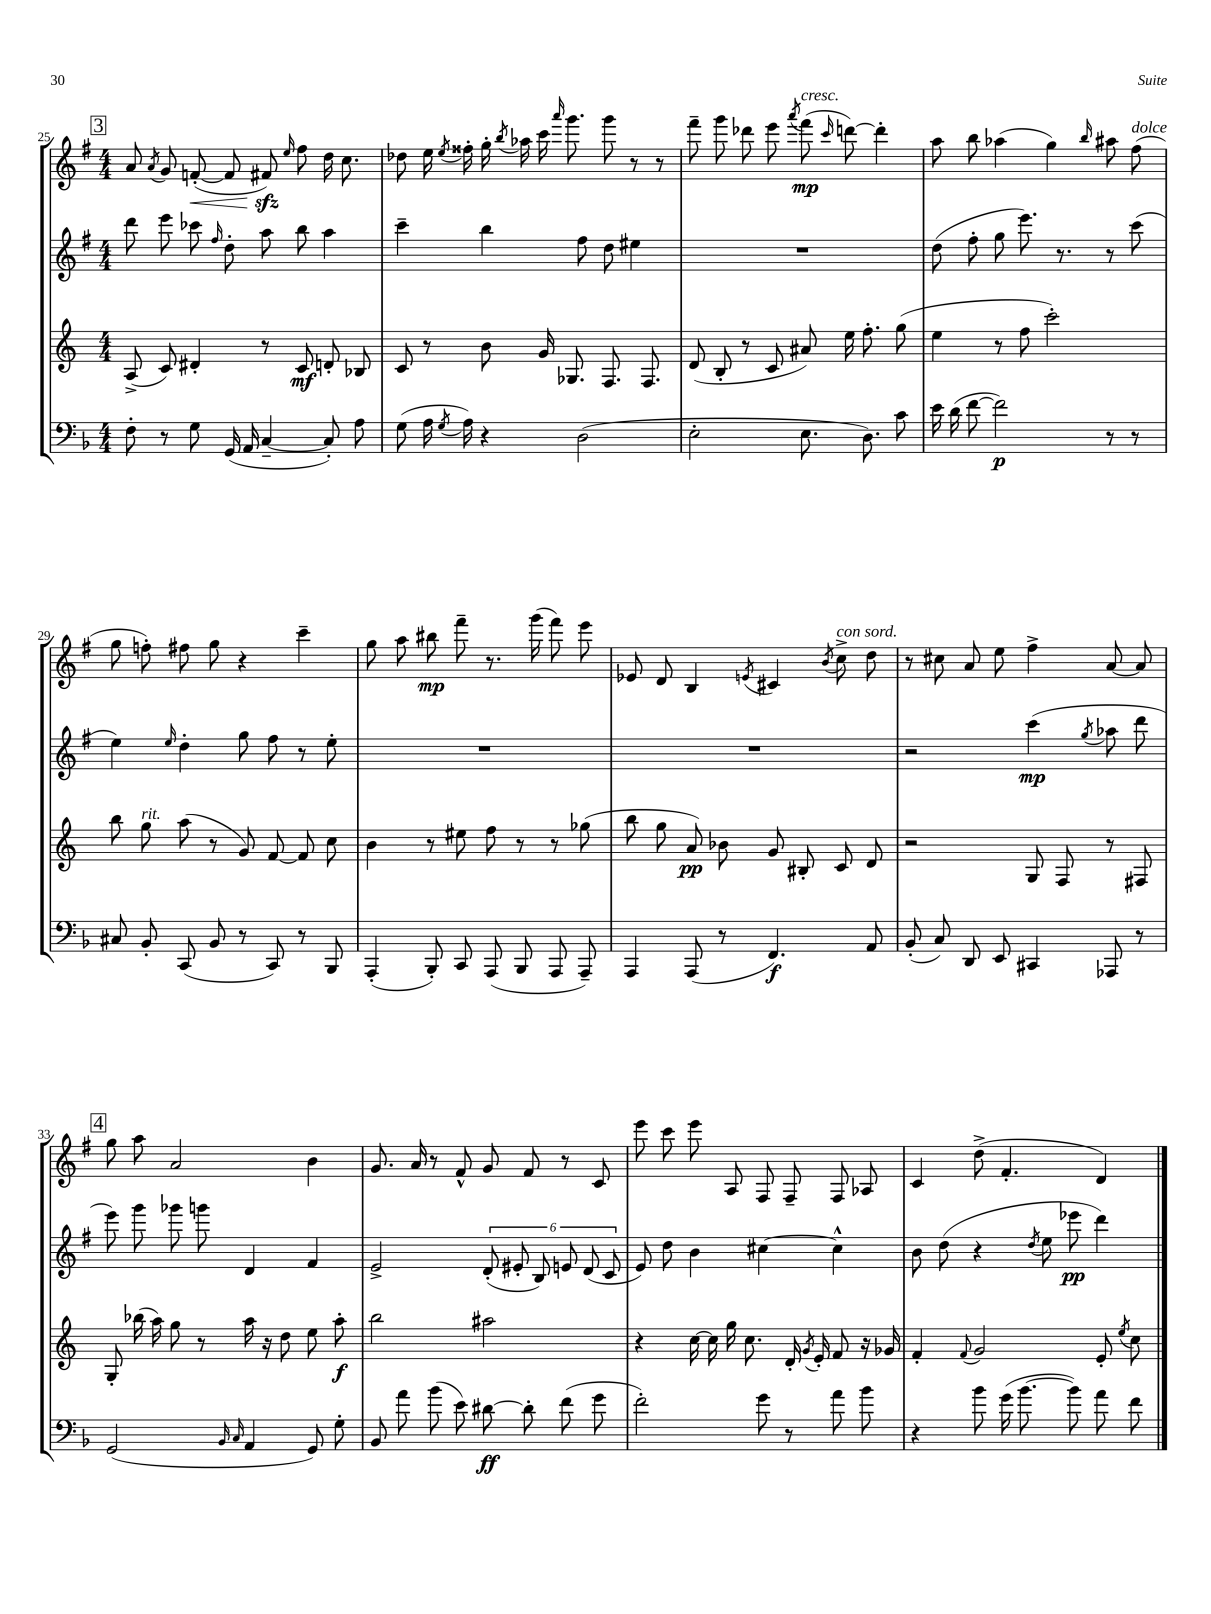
<<
\new StaffGroup <<
\new Staff = "s0" {
    \clef treble \key g \major \numericTimeSignature \time 4/4
    \autoBeamOff \mark \markup { \box "3" } a'8 \acciaccatura { a'8 } g'8 f'8~-.\<( f'8 fis'8\sfz\!) \grace { e''16 } fis''8 d''16 c''8. |
    des''8 e''16 \acciaccatura { e''8 } fisis''16-. g''16-. \acciaccatura { b''8 } aes''16 c'''16 \grace { a'''16 } g'''8. g'''8 r8 r8 |
    fis'''8-- g'''8 des'''8 e'''8 \acciaccatura { a'''8 } fis'''8\mp^\markup { \italic "cresc." }( \grace { c'''16 } d'''8~) d'''4-. |
    a''8 b''8 aes''4( g''4) \grace { b''16 } ais''8 fis''8^\markup { \italic "dolce" }( |
    g''8 f''8-.) fis''8 g''8 r4 c'''4-- |
    g''8 a''8 bis''8\mp fis'''8-- r8. g'''16( fis'''8) e'''8 |
    ees'8 d'8 b4 \acciaccatura { e'8 } cis'4 \acciaccatura { b'8 } c''8->^\markup { \italic "con sord." } d''8 |
    r8 cis''8 a'8 e''8 fis''4-> a'8~ a'8 |
    \mark \markup { \box "4" } g''8 a''8 a'2 b'4 |
    g'8. a'16 r8 fis'8-^ g'8 fis'8 r8 c'8 |
    e'''8 c'''8 e'''8 a8 fis8 fis8-- fis8 aes8 |
    c'4 d''8->( fis'4.-. d'4) \bar "|." |
}
\new Staff = "s1" {
    \clef treble \key g \major \numericTimeSignature \time 4/4
    \autoBeamOff \mark \markup { \box "3" } d'''8 e'''8 ces'''8 \grace { fis''16 } d''8-. a''8 b''8 a''4 |
    c'''4-- b''4 fis''8 d''8 eis''4 |
    R1 |
    d''8( fis''8-. g''8 e'''8.) r8. r8 c'''8( |
    e''4) \grace { e''16 } d''4-. g''8 fis''8 r8 e''8-. |
    R1 |
    R1 |
    r2 c'''4\mp( \acciaccatura { g''8 } aes''8 d'''8 |
    \mark \markup { \box "4" } e'''8) g'''8 ges'''8 g'''8 d'4 fis'4 |
    e'2-> \tuplet 6/4 { d'8-.( eis'8-. b8) e'8 d'8( c'8 } |
    e'8) d''8 b'4 cis''4~ cis''4-^ |
    b'8 d''8( r4 \acciaccatura { d''8 } e''8 ees'''8\pp d'''4) \bar "|." |
}
\new Staff = "s2" {
    \clef treble \key c \major \numericTimeSignature \time 4/4
    \autoBeamOff \mark \markup { \box "3" } a8->( c'8) dis'4-. r8 c'8\mf d'8-. bes8 |
    c'8 r8 b'8 g'16 ges8. f8. f8. |
    d'8( b8-. r8 c'8 ais'8) e''16 f''8.-. g''8( |
    e''4 r8 f''8 c'''2-.) |
    b''8 g''8^\markup { \italic "rit." } a''8( r8 g'8) f'8~ f'8 c''8 |
    b'4 r8 eis''8 f''8 r8 r8 ges''8( |
    b''8 g''8 a'8\pp) bes'8 g'8 bis8-. c'8 d'8 |
    r2 g8 f8 r8 fis8 |
    \mark \markup { \box "4" } g8-. bes''16( a''16) g''8 r8 a''16 r16 d''8 e''8 a''8-.\f |
    b''2 ais''2 |
    r4 c''16~ c''16 g''16 c''8. d'16-. \acciaccatura { g'8 } e'16-. f'8 r16 ges'16 |
    f'4-. \appoggiatura { f'8 } g'2 e'8-. \acciaccatura { e''8 } c''8 \bar "|." |
}
\new Staff = "s3" {
    \clef bass \key f \major \numericTimeSignature \time 4/4
    \autoBeamOff \mark \markup { \box "3" } f8-. r8 g8 g,16( a,16 c4~-- c8-.) a8 |
    g8( a16 \acciaccatura { g8 } a16) r4 d2( |
    e2-. e8. d8.) c'8 |
    e'16 d'16( f'8~ f'2\p) r8 r8 |
    cis8 bes,8-. c,8( bes,8 r8 c,8) r8 bes,,8 |
    a,,4-.( bes,,8-.) c,8 a,,8( bes,,8 a,,8 a,,8--) |
    a,,4 a,,8( r8 f,4.\f) a,8 |
    bes,8-.( c8) d,8 e,8 cis,4 aes,,8 r8 |
    \mark \markup { \box "4" } g,2( \grace { bes,16 c16 } a,4 g,8) g8-. |
    bes,8 a'8 bes'8( e'8) dis'8~\ff dis'8-. f'8( g'8 |
    f'2-.) g'8 r8 a'8 bes'8 |
    r4 bes'8 g'16( bes'8.~ bes'8) a'8 f'8 \bar "|." |
}
>>
>>
\layout { \context { \Score currentBarNumber = #25 } }
